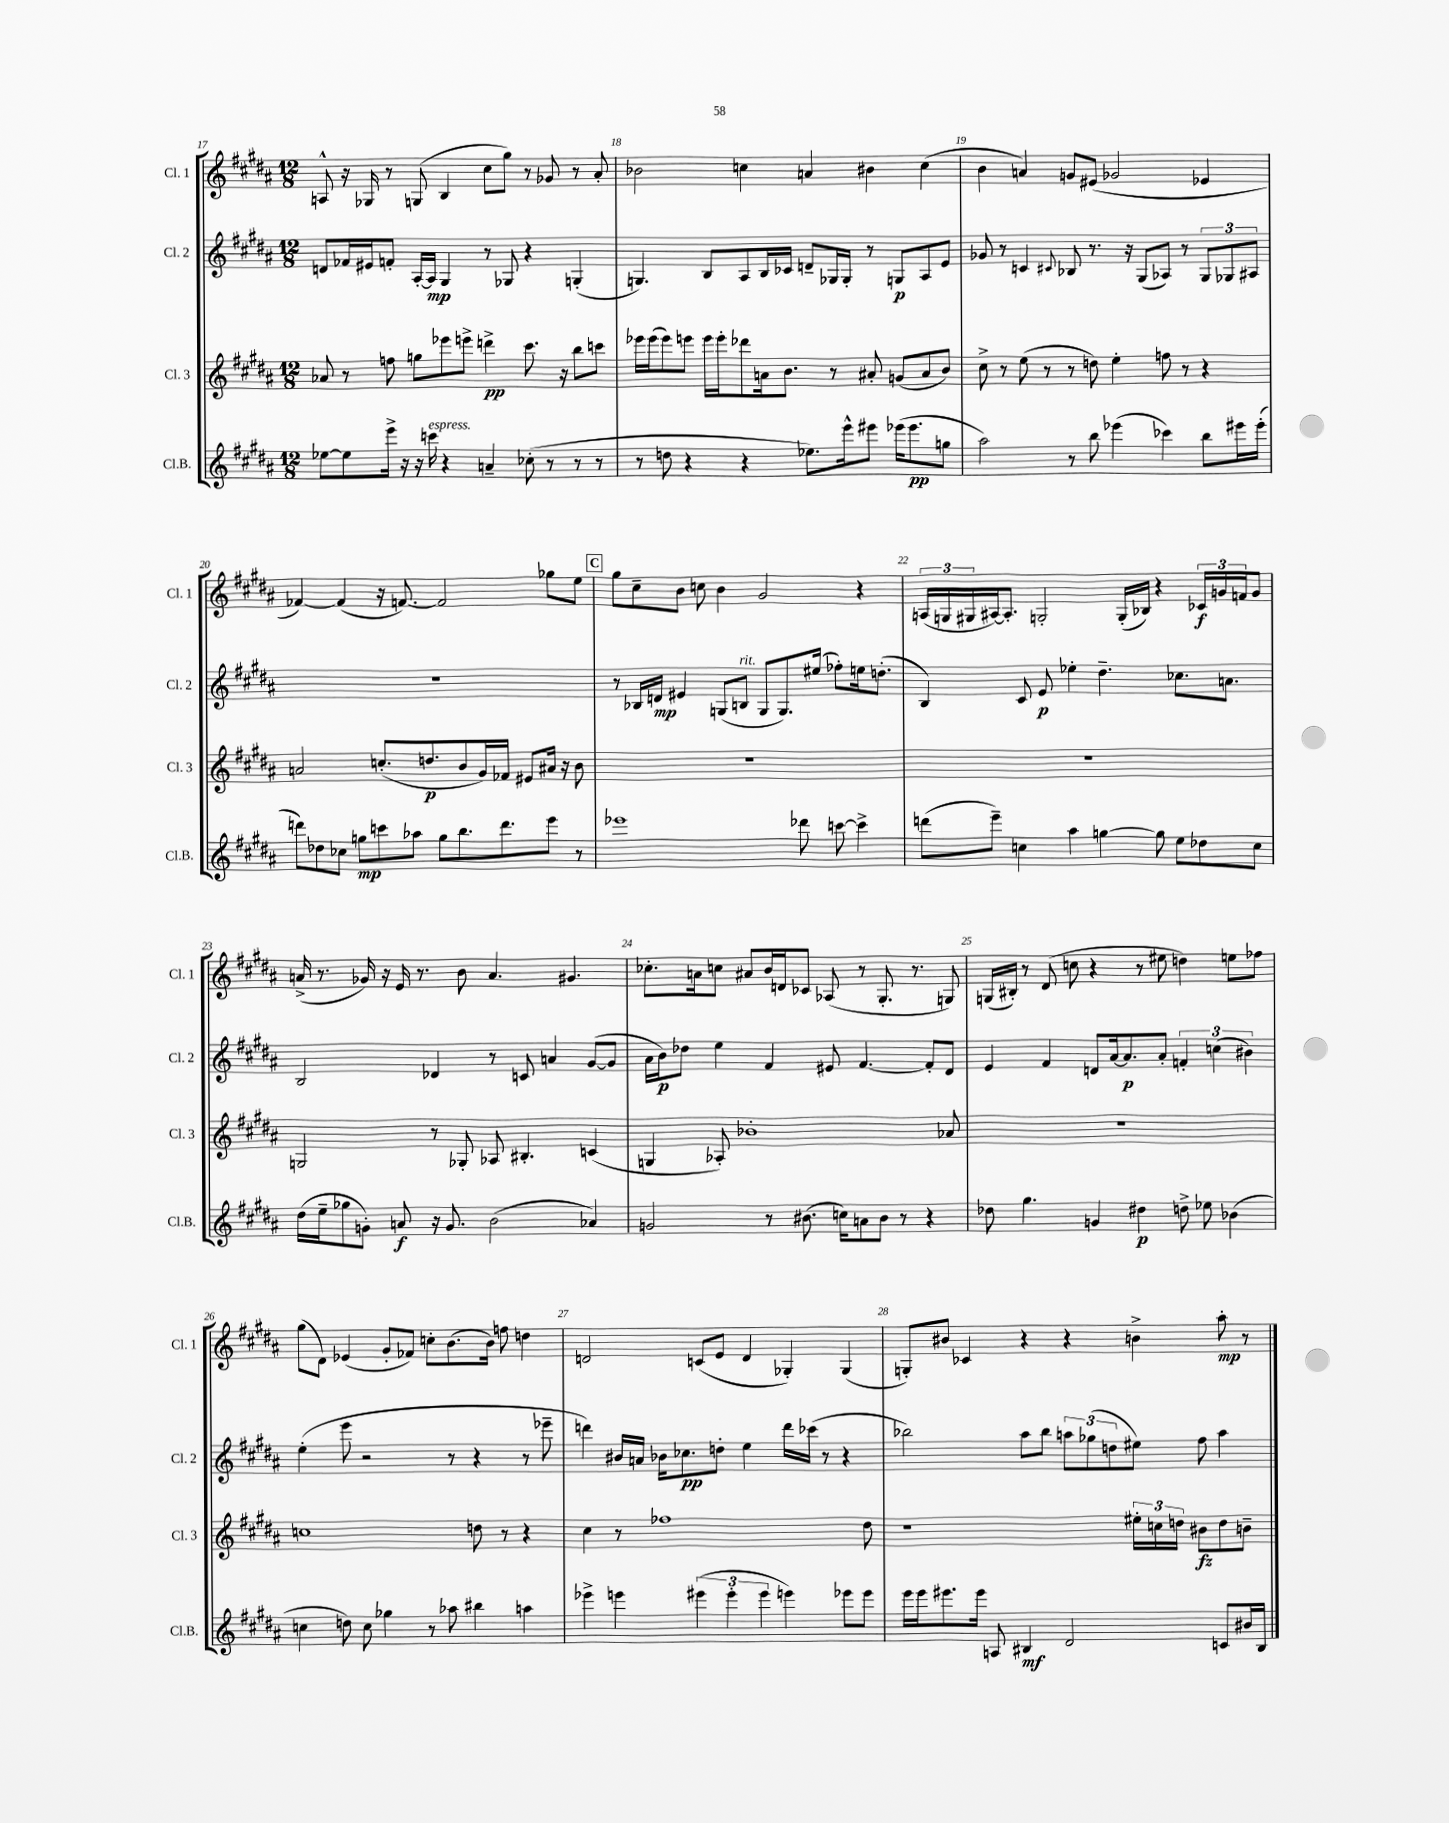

**kern	**kern	**kern	**kern
*staff4	*staff3	*staff2	*staff1
*clefG2	*clefG2	*clefG2	*clefG2
*k[f#c#g#d#a#]	*k[f#c#g#d#a#]	*k[f#c#g#d#a#]	*k[f#c#g#d#a#]
*M12/8	*M12/8	*M12/8	*M12/8
[8ee-\L	8a-/	8d/L	8A^^/
8ee-\]	8r	16f-/L	16r
.	.	16e#/J	16G-/
16eee^\Jk	8ff\	8f'/J	8r
16r	.	.	.
16r	8gg\L	[16A#'/LL	(8G/
16ccc\	.	16A#/]JJ	.
4r	8eee-\	4G#/	4B/
.	8eee^\J	.	.
4a~/	4ddd^\	8r	8cc#\L
.	.	8G-/	8gg#\J)
(8cc-'\	8.ccc#\	4r	8r
8r	.	.	8g-/
.	16r	.	.
8r	8bb\L	(4G'/	8r
8r	8ccc\J	.	8a#'/
=	=	=	=
8r	16eee-\LL	4.G/)	2b-\
.	(16eee-\J	.	.
8dd\	8eee-\)	.	.
4r	8eee\J	.	.
.	16eee\LL	8B/L	.
.	16eee'\J	.	.
4r	8ddd-\	8A#/	4cc\
.	16a\k	16B/L	.
.	8.b\J	16c-/JJ	.
8.ee-\L)	.	8d~/L	4a/
.	8r	16G-/L	.
16eee^^\k	.	16G-'/JJ	.
8eee#\J	8a#'/	8r	4b#\
(16eee-\LK	(8g/L	8G/L	.
8.eee-\	.	.	.
.	8a#/	8A#/	(4cc\
8gg\J	8b/J)	8e/J	.
=	=	=	=
2aa#\)	8cc#^\	8g-/	4b\
.	8r	8r	.
.	(8ee\	4c/	4a/)
.	8r	.	.
.	.	8qqc#/	.
8r	8r	8B-/	8g/L
8bb\	8dd\)	8.r	(8e#/J
(4eee-\	4ee'\	.	2g-/
.	.	16r	.
.	.	(8G#/L	.
4ccc-\)	8ff\	8A-/J)	.
.	8r	8r	.
8bb\L	4r	12G#/L	4e-/
.	.	12G-/	.
16eee#\L	.	.	.
.	.	12A#/J	.
(16eee#'\JJ	.	.	.
=	=	=	=
8ddd\L)	2a/	1.r	[4f-/)
8dd-\	.	.	.
8cc-\J	.	.	(4f-/]
8gg\L	.	.	.
8ccc\	(8.cc'/L	.	16r
.	.	.	[8.f/)
8aa-\J	.	.	.
.	8.dd/	.	.
8gg\L	.	.	2f/]
8.bb\	8b/	.	.
.	16g#/L)	.	.
8.ddd\	16f-/JJ	.	.
.	8e#/L	.	.
8eee\J	16a#/Jk	.	8gg-\L
.	16r	.	.
8r	8b\	.	8ee\J
=	=	=	=
1eee-	1.r	8r	8gg#\L
.	.	16B-/LL	8cc#~\
.	.	16d/JJ	.
.	.	4e#/	8b\J
.	.	.	8cc\
.	.	(8G/L	4b\
.	.	8B/J	.
.	.	8G/L	2g#/
.	.	8.G/)	.
8ddd-\	.	.	.
.	.	(16ee#/Jk	.
[8ccc\	.	8ff-'\L)	.
4ccc^\]	.	16ee\k	4r
.	.	(8.dd'\J	.
=	=	=	=
(8ddd\L	1.r	4B/)	(24A/LL
.	.	.	24G/
.	.	.	24G#/
8eee~\J)	.	.	[16A#/J)
.	.	.	8.A#'/]J
4cc\	.	8c#/	.
.	.	8e/	2G'/
4aa#\	.	4ee-'\	.
[4gg\	.	4.dd#~\	.
.	.	.	(16G'/LL
.	.	.	16B-/JJ)
8gg\]	.	.	4r
8ee\L	.	8.cc-\L	.
8dd-\	.	.	24c-/LL
.	.	.	24g/
.	.	8.a\J	.
.	.	.	24f/J
8cc\J	.	.	8g/J
=	=	=	=
(16dd#\LL	2G/	2B/	(16a^/
16ee~\J	.	.	8.r
8gg-\	.	.	.
8g'\J)	.	.	16g-/)
.	.	.	16r
8a/	.	.	16e/
.	.	.	8.r
16r	8r	4d-/	.
8.g/	.	.	.
.	8G-'/	.	8b\
(2b\	8A-/	8r	4.a/
.	4.B#'/	8c/	.
.	.	4a/	.
.	.	.	4.g#/
4a-/)	(4c/	([8g#/L	.
.	.	8g#/]J	.
=	=	=	=
2g/	4G/	16a#\LL	8.cc-'\L
.	.	16b\J)	.
.	.	8dd-\J	.
.	.	.	16a\k
.	8A-'/)	4ee\	8cc\J
.	1b-'	.	8a#/L
8r	.	4f#/	16b/L
.	.	.	16d/J
(8.b#\	.	.	8c-/J
.	.	8e#/	(8A-/
16cc\LK)	.	.	.
8a\	.	[4.f#/	8r
8b#\J	.	.	8.G#'/
8r	.	.	.
.	.	.	8.r
4r	.	8f#'/]L	.
.	8a-/	8d#/J	8G/)
=	=	=	=
8dd-\	1.r	4e/	(16G/LL
.	.	.	16B#'/JJ)
4.gg#\	.	.	8r
.	.	4f#/	(8d#/
.	.	.	8cc\
4g/	.	8d/L	4r
.	.	[16a#/k	.
.	.	8.a#/]	.
4dd#\	.	.	8r
.	.	8a#'/J	8ee#\
8dd^\	.	6f'/	4dd\)
8ee-\	.	.	.
.	.	(6cc\	.
(4b-\	.	.	8ee\L
.	.	6b#\)	.
.	.	.	8ff-\J
=	=	=	=
4cc\	1cc	(4ee'\	(8gg#\L
.	.	.	8d#\J)
8dd\)	.	8eee\	(4e-/
8cc\	.	2r	.
4gg-\	.	.	8g#'/L
.	.	.	8f-/J)
8r	.	.	8cc'\L
8aa-\	.	8r	(8.b\
4bb#\	8dd\	4r	.
.	.	.	16b\Jk)
.	8r	.	8ff\
4aa\	4r	8r	4dd\
.	.	8eee-~\	.
=	=	=	=
4eee-^\	4cc#\	4ddd\)	2d/
4eee\	8r	16b#/LL	.
.	.	16a/JJ	.
.	1ff-	16b-\LK	.
.	.	8.cc-\	.
(6eee#\	.	.	(8c/L
.	.	8dd'\J	8e/J
6eee#'\	.	.	.
.	.	4ee\	4d/
6eee#\	.	.	.
4eee\)	.	16ddd\LL	4G-'/)
.	.	(16ccc-\JJ	.
.	.	8r	.
8eee-\L	.	4r	(4G-/
8eee-\J	8dd#\	.	.
=	=	=	=
16eee\LL	1r	2bb-\)	8G'/L)
16eee\J	.	.	.
8.eee#\	.	.	8b#/J
.	.	.	4c-/
16eee#\Jk	.	.	.
8A/	.	.	.
4B#/	.	8aa#\L	4r
.	.	8bb-\J	.
2d#/	.	12aa\L	4r
.	.	(12gg-\	.
.	.	12dd\	.
.	24ee#'\LL	8ee#\J)	4b^\
.	24cc\	.	.
.	24dd\JJ	.	.
.	8b#\L	8ff#\	.
8c/L	8dd\	4aa\	8aa#'\
16b#/L	8b~\J	.	8r
16B#/JJ	.	.	.
==	==	==	==
*-	*-	*-	*-
